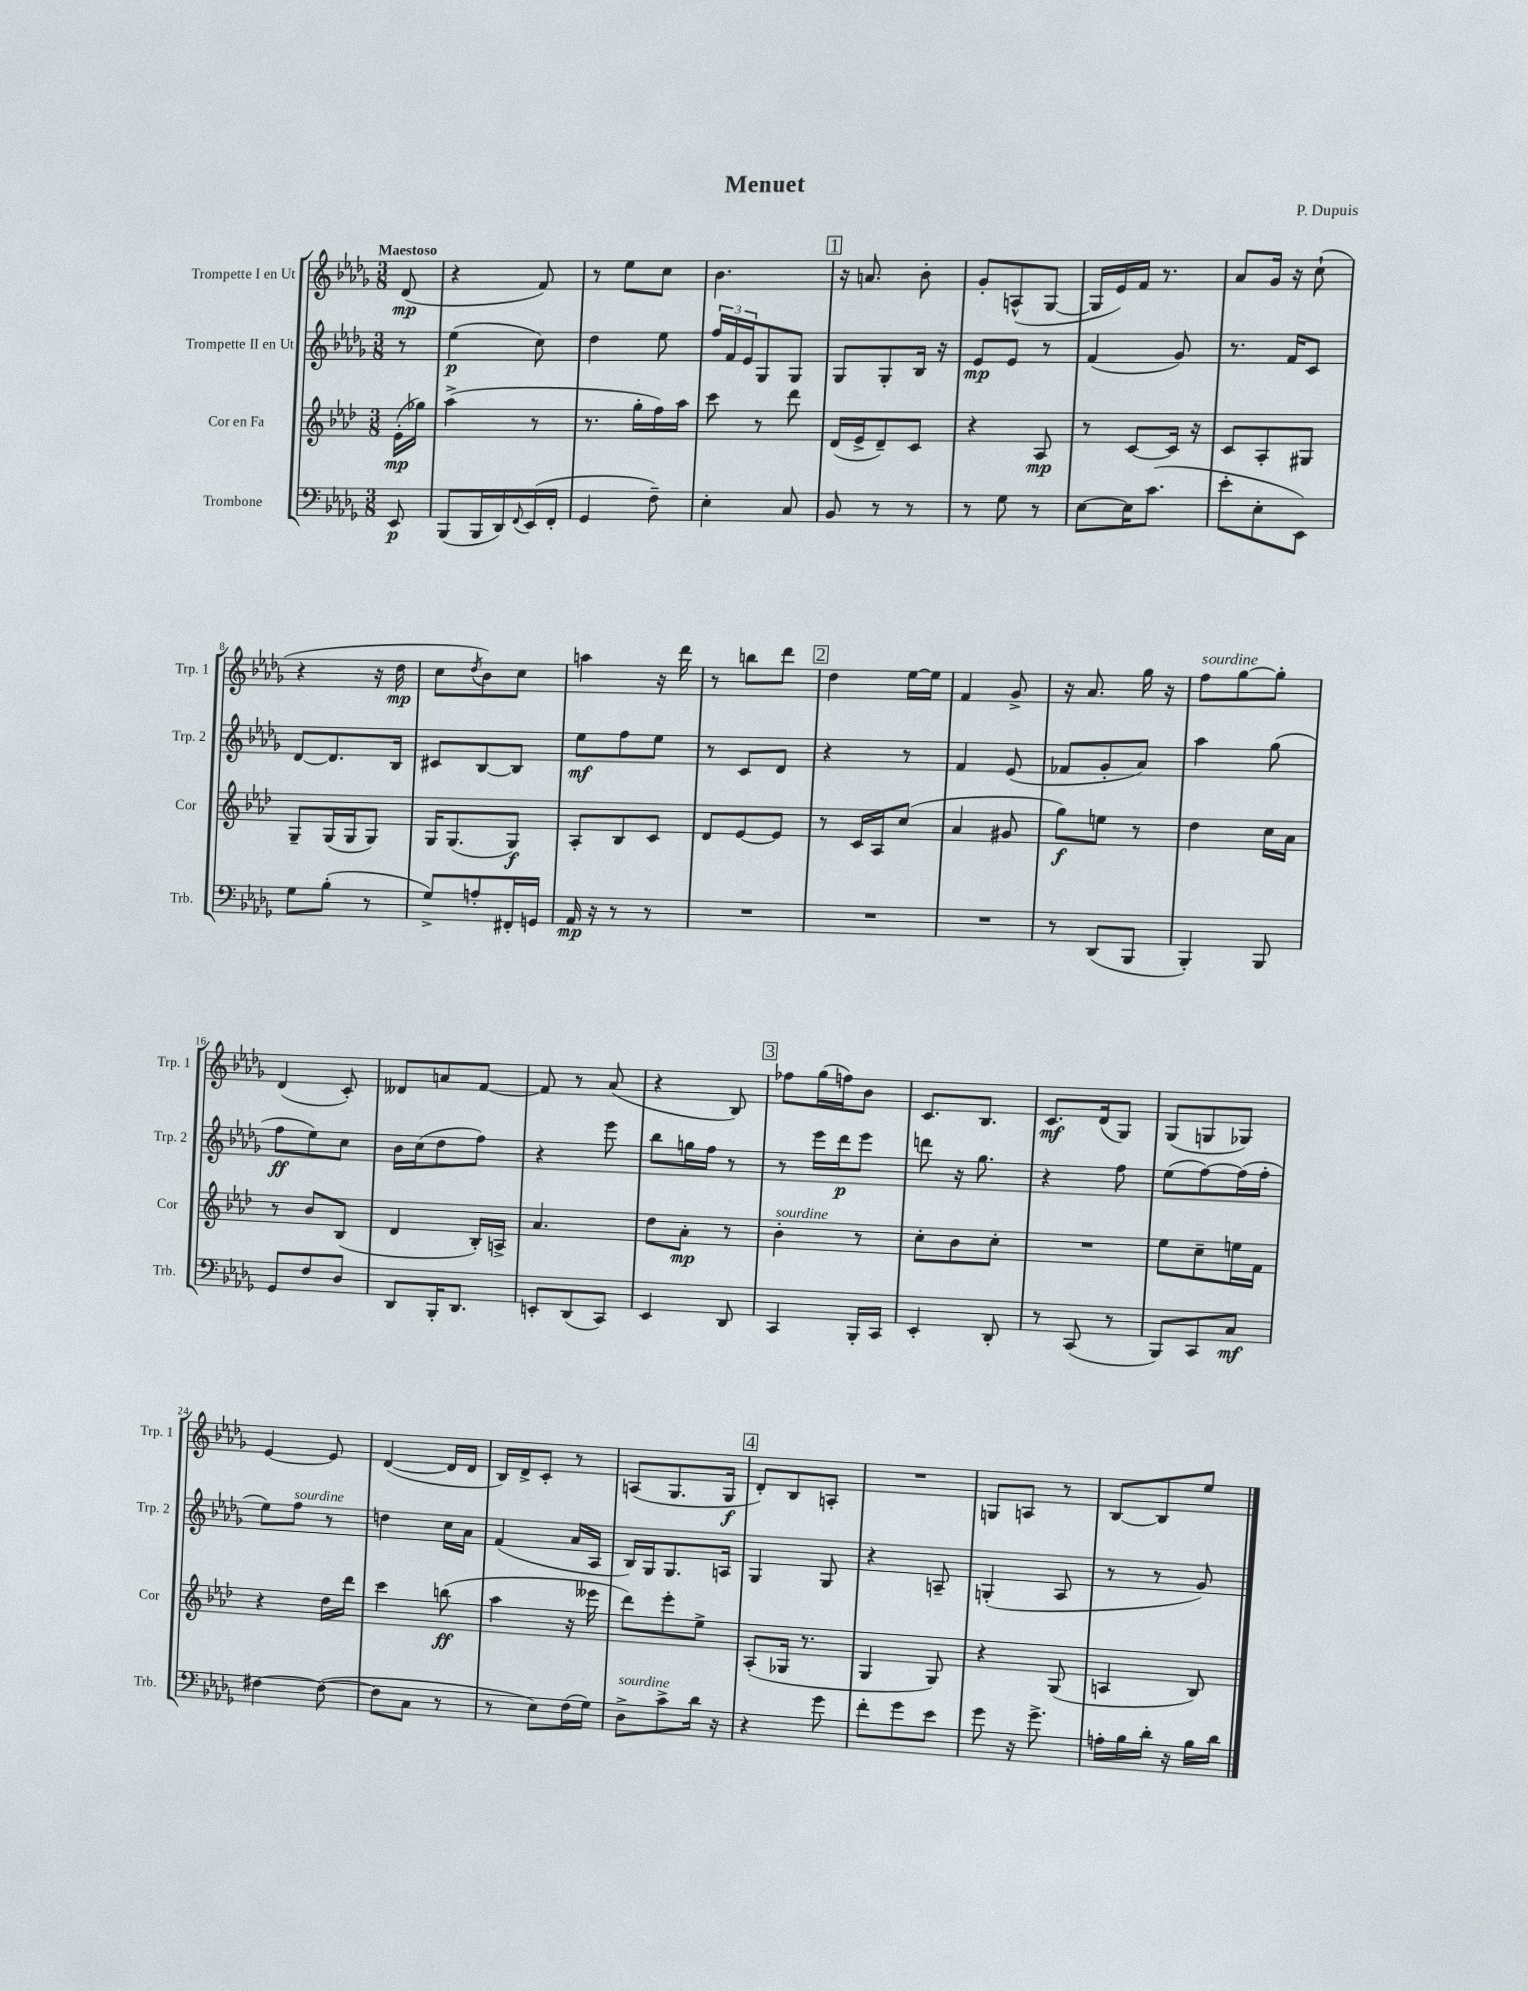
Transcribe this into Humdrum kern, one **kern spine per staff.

**kern	**kern	**kern	**kern
*staff4	*staff3	*staff2	*staff1
*clefF4	*clefG2	*clefG2	*clefG2
*k[b-e-a-d-g-]	*k[b-e-a-d-]	*k[b-e-a-d-g-]	*k[b-e-a-d-g-]
*M3/8	*M3/8	*M3/8	*M3/8
8EE-/	(16e-'\LL	8r	(8d-/
.	16gg-\JJ)	.	.
=	=	=	=
(8BBB-/L	(4aa-^\	(4ee-\	4r
16BBB-/L	.	.	.
16DD-/)	.	.	.
8qqFF/	.	.	.
(16EE-/	8r	8cc\)	8f/)
16FF'/JJ	.	.	.
=	=	=	=
4GG-/	8.r	4dd-\	8r
.	.	.	8ee-\L
.	16gg'\LL	.	.
8F~\)	16ff\)	8ee-\	8cc\J
.	16aa-\JJ	.	.
=	=	=	=
4E-'\	8ccc\	24ff/LL	4.b-\
.	.	24f/	.
.	.	24e-/J	.
.	8r	8G-/	.
8C/	8ddd-\	8G-/J	.
=	=	=	=
8BB-/	(16d-/LL	8G-/L	16r
.	16e-^/J	.	8.a/
8r	8d-~/)	8G-'/	.
8r	8c/J	16B-/Jk	8b-'\
.	.	16r	.
=	=	=	=
8r	4r	8e-/L	8g-'/L
8G-\	.	8e-/J	(8A^^/
8r	8A-/	8r	[8G-/J
=	=	=	=
[8E-\L	8r	(4f/	16G-/]LL
.	.	.	16e-/)
16E-\]K	[8c/L	.	16f/JJ
(8.c\J	.	.	8.r
.	16c/]Jk	8g-/)	.
.	16r	.	.
=	=	=	=
8e-'\L	8c/L	8.r	8a-/L
8E-'\	8A-'/	.	16g-/Jk
.	.	16f/LK	16r
8EE-\J)	8G#/J	8c/J	(8cc`\
=	=	=	=
8G-\L	8G~/L	[8d-/L	4r
(8B-'\J	(16G/L	8.d-/]	.
.	16G/J	.	.
8r	8G/J)	.	16r
.	.	16B-/Jk	16dd-\
=	=	=	=
8G-^/L)	16G/LK	8c#/L	8cc\L
.	(8.G/	.	.
.	.	.	8qdd-/
8A'/	.	[8B-/	8b-\)
16FF#'/L	8G/J)	8B-/]J	8cc\J
16GG/JJ	.	.	.
=	=	=	=
16AA-/	8A-'/L	8ee-\L	4aa\
16r	.	.	.
8r	8B-/	8ff\	.
8r	8c/J	8ee-\J	16r
.	.	.	16ddd-\
=	=	=	=
4.r	8d-/L	8r	8r
.	[8e-/	8c/L	8bb\L
.	8e-/]J	8d-/J	8ddd-\J
=	=	=	=
4.r	8r	4r	4dd-\
.	16c/LL	.	.
.	16A-/J	.	.
.	(8cc/J	8r	[16ee-\LL
.	.	.	16ee-\]JJ
=	=	=	=
4.r	4a-/	4f/	4f/
.	8g#/	(8e-/	8g-^/
=	=	=	=
8r	8gg\L)	8f-/L	16r
.	.	.	8.a-/
(8DD-/L	8ee\J	8g-'/	.
8BBB-/J	8r	8a-/J)	16gg-\
.	.	.	16r
=	=	=	=
4BBB-'/)	4dd-\	4aa-\	8ff\L
.	.	.	[8gg-\
8BBB-/	16cc\LL	(8gg-\	8gg-'\]J
.	16a-\JJ	.	.
=	=	=	=
8GG-/L	8r	8ff\L	(4d-/
8F/	8b-/L	8ee-\)	.
8D-/J	(8B-/J	8cc\J	8c'/)
=	=	=	=
8DD-/L	4d-/	16b-\LL	8d--/L
.	.	(16cc\J	.
16BBB-'/K	.	8dd-\	8a/
8.DD-/J	.	.	.
.	16B-'/LL)	8ff\J)	[8f/J
.	16A^/JJ	.	.
=	=	=	=
8EE'/L	4.a-/	4r	8f/]
(8DD-/	.	.	8r
8CC/J)	.	8eee-\	(8a-/
=	=	=	=
4EE-/	8dd-\L	8bb-\L	4r
.	8a-'\J	16gg\L	.
.	.	16ff\JJ	.
8DD-/	8r	8r	8B-/)
=	=	=	=
4CC/	4b-'\	8r	8ff-\L
.	.	16eee-\LL	(16gg-\L
.	.	16ddd-\J	16ff\J)
16BBB-'/LL	8r	8eee-\J	8b-\J
16CC/JJ	.	.	.
=	=	=	=
4EE-'/	8cc'\L	8ddd\	8.c/L
.	8b-\	16r	.
.	.	8.gg-\	8.B-/J
8DD-'/	8cc'\J	.	.
=	=	=	=
8r	4.r	4r	8.c/L
(8CC/	.	.	.
.	.	.	(16d-/k
8r	.	8ff\	8G-/J)
=	=	=	=
8BBB-/L)	8ee-\L	(8ee-\L	(8G-/L
8CC/	8cc~\	[8ff\)	8G/
8C/J	16ee\L	(16ff\]L	8G-/J)
.	16f\JJ	16ff'\JJ	.
=	=	=	=
[4F#\	4r	8ee-\L)	[4e-/
.	.	8ff\J	.
(8F#\_	16dd-\LL	8r	8e-/]
.	16ddd-\JJ	.	.
=	=	=	=
8F#\]L	4ccc\	4dd\	([4d-/
8C\J	.	.	.
8r	(8bb\	16cc\LL	16d-/]LL
.	.	16a-\JJ	16d-/JJ
=	=	=	=
8r	4aa-\	(4f/	16B-/LL)
.	.	.	16d-^/J
8E-\L)	.	.	8c'/J
(16F\L	16r	16a-/LL	8r
16G-\JJ)	16eee--\	16A-/JJ	.
=	=	=	=
8D-^\L	8ddd-\L)	16B-/LL)	(8A/L
.	.	16G-/J	.
8c^\	8eee-'\	8.G-/	8.G-/
16d-\Jk	8ee-^\J	.	.
16r	.	16A/Jk	16G-/Jk
=	=	=	=
4r	(8A-'/L	4G-/	8d-'/L)
.	16G-/Jk	.	8B-/
.	8.r	.	.
8g-\	.	8G-/	8A'/J
=	=	=	=
8f'\L	4G/	4r	4.r
8g-\	.	.	.
8e-\J	8G/)	8A~/	.
=	=	=	=
8g-\	4r	(4G'/	8G/L
16r	.	.	8A/J
8.g-^\	.	.	.
.	(8G/	8A-/	8r
=	=	=	=
16A'\LL	4A/	8r	[8B-/L
16B-\	.	.	.
16d-'\JJ	.	8r	8B-/]
16r	.	.	.
16B-\LL	8B-/)	8g-/)	8ee-/J
16d-\JJ	.	.	.
==	==	==	==
*-	*-	*-	*-
